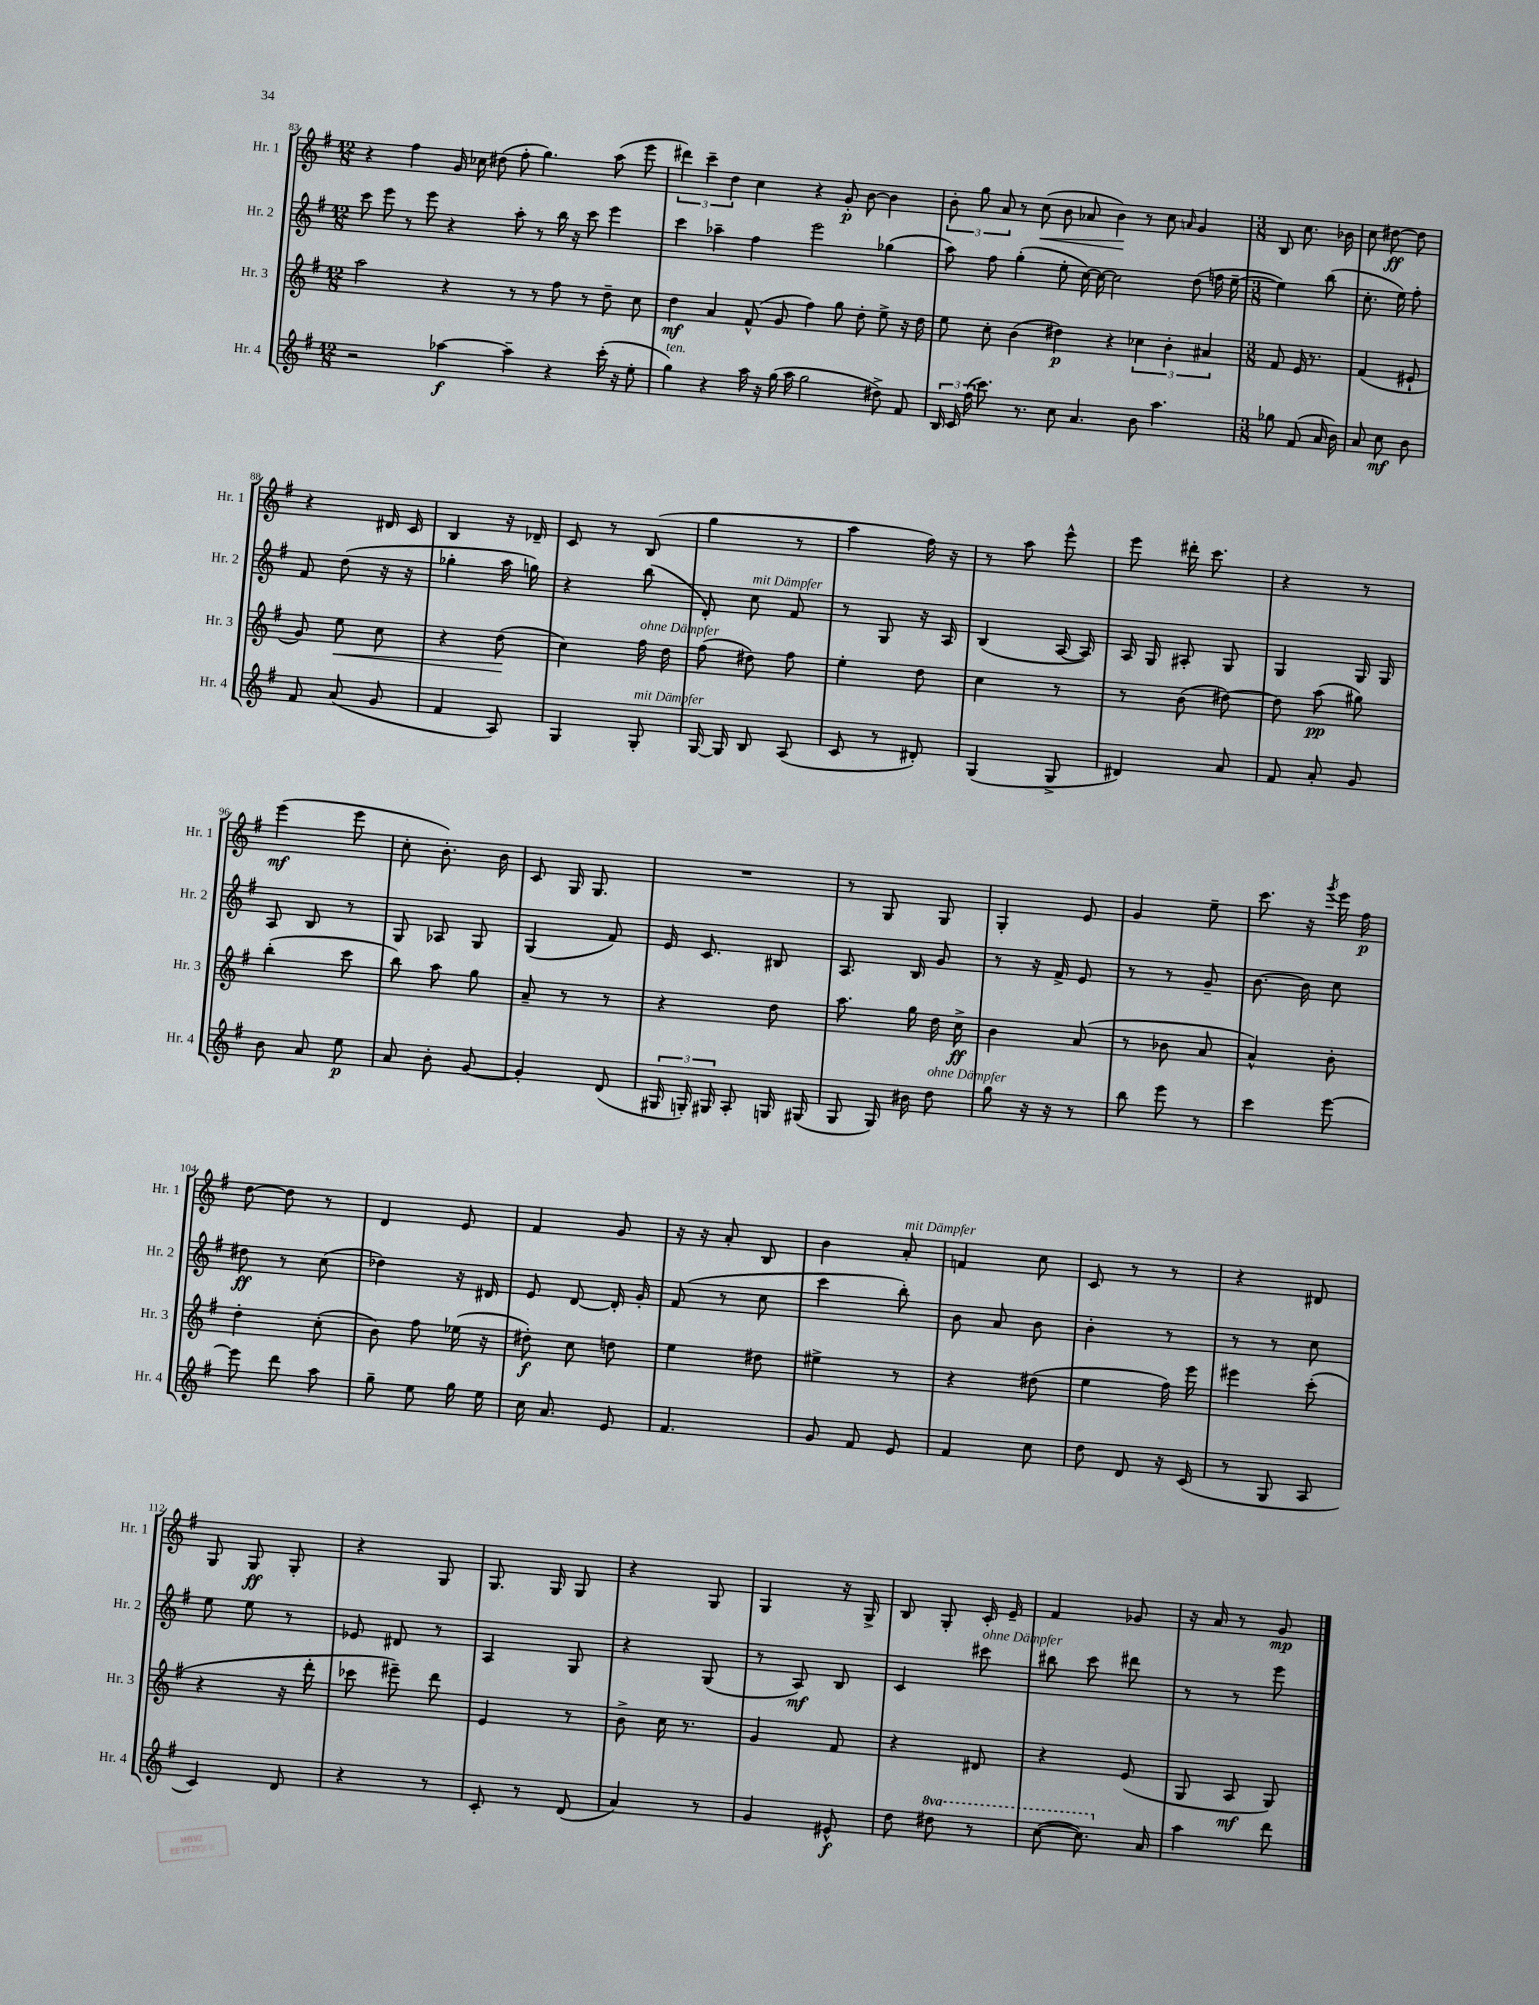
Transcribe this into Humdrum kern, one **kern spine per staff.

**kern	**kern	**kern	**kern
*staff4	*staff3	*staff2	*staff1
*clefG2	*clefG2	*clefG2	*clefG2
*k[f#]	*k[f#]	*k[f#]	*k[f#]
*M12/8	*M12/8	*M12/8	*M12/8
2r	2aa	8ccc	4r
.	.	8eee	.
.	.	8r	4ff#
.	.	8eee	.
[4aa-	4r	4r	16g
.	.	.	16cc-
.	.	.	(8dd#
4aa-~]	8r	8aa'	8ff#'
.	8r	8r	4.gg)
4r	8ff#	16bb	.
.	.	16r	.
.	8r	8ccc	.
(16ccc'	8dd~	4eee	(8aa
16r	.	.	.
8ee'	8cc	.	8eee
=	=	=	=
4gg)	4dd	4ccc	6ddd#)
.	.	.	6ccc~
4r	4a	4aa-~	.
.	.	.	6dd
16aa	(8f#^^	4ff#	4cc
16r	.	.	.
(16gg	8g	.	.
16aa	.	.	.
2gg	4ff#)	2eee	4r
.	8gg	.	8g'
.	8dd'	.	[8b
8dd#^)	8ee^	(4gg-	4b]
8f#	16r	.	.
.	16dd	.	.
=	=	=	=
24B	8ee	8aa)	12b'
24c	.	.	.
(24ff#	.	.	12gg
8.ccc)	8cc'	8ff#	.
.	.	.	12a
.	(4b	(4gg'	8r
8.r	.	.	.
.	.	.	(8cc
8cc	4dd#)	8ee'	8b
4.a	.	[16cc)	8a-
.	.	16cc_	.
.	4r	2cc]	4b)
8b	6cc-	.	8r
4.aa	.	.	8cc
.	6b'	.	.
.	.	.	16qqa
.	.	(8dd	4g
.	6a#	.	.
.	.	16ff	.
.	.	[16ee~	.
=	=	=	=
*M3/8	*M3/8	*M3/8	*M3/8
8gg-	8f#	4ee])	8B
(8f#	16e	.	8.cc
.	8.r	.	.
16a	.	(8bb	.
16b)	.	.	16b-
=	=	=	=
8a	(4f#	8.cc'	8cc
8cc	.	.	[8dd#
.	.	16ee)	.
8b	8e#`	8ff#'	8dd#]
=	=	=	=
8f#	8g)	8f#	4r
(8a	8ee	(8dd	.
8g	8cc	16r	16d#
.	.	16r	16c
=	=	=	=
4f#	4r	4gg-'	4B
8A)	(8dd	16aa	16r
.	.	16gg)	16d-~
=	=	=	=
4G	4cc)	4r	8c
.	.	.	8r
8G'	16ff#	(8bb	(8B
.	16dd	.	.
=	=	=	=
[16G	(8ff#	8d')	4gg
16G]	.	.	.
8B	8dd#)	8cc	.
(8A	8ff#	8f#	8r
=	=	=	=
8c	4ee'	8r	4aa
8r	.	8G	.
8d#')	8dd	16r	16ff#)
.	.	16A	16r
=	=	=	=
(4G	4cc	(4B	8r
.	.	.	8aa
8G^	8r	[16A	8eee^^
.	.	16A])	.
=	=	=	=
4d#)	8r	16A	8eee
.	.	16G	.
.	(8b	8A#'	16ddd#'
.	.	.	8.ccc
8a	[8dd#)	8G	.
=	=	=	=
8f#	8dd#]	4G	4r
8a'	(8aa	.	.
8g	8gg#)	16G	8r
.	.	16G	.
=	=	=	=
8b	(4bb'	8A	(4eee
8a	.	8B	.
8ee	8ccc	8r	8eee
=	=	=	=
8a	8bb)	8G	8cc'
8b'	8aa	8A-	8.b')
[8g	8gg	8G	.
.	.	.	16b
=	=	=	=
4g']	8a~	(4G	8c
.	8r	.	16G
.	.	.	8.G
(8d	8r	8f#)	.
=	=	=	=
24G#	4r	16e	4.r
24G')	.	.	.
.	.	8.c	.
24G#	.	.	.
8A'	.	.	.
16G	8dd	8B#	.
(16G#	.	.	.
=	=	=	=
8G	8.aa	8.A	8r
16G)	.	.	8G
16b#	16gg	16B	.
8dd	16dd	8g	8G
.	16cc^	.	.
=	=	=	=
8gg	4b	8r	4G'
16r	.	16r	.
16r	.	16f#^	.
8r	(8a	8e	8e
=	=	=	=
8bb	8r	8r	4g
8eee	8b-	8r	.
8r	8a	8g~	8ee~
=	=	=	=
4ccc	4a^^)	[8.b	8.ccc
.	.	16b]	16r
.	.	.	8qggg
[8eee	8b'	8cc	16eee
.	.	.	16ff#
=	=	=	=
8eee]	4dd'	8dd#	[8dd
8ddd	.	8r	8dd]
8aa	(8cc'	(8cc	8r
=	=	=	=
8gg~	8b)	4dd-)	4d
8ee	8ff#	.	.
16gg	(16ee-	16r	8e
16ee	16r	16d#	.
=	=	=	=
16cc	8dd#')	8e	4f#
8.a	.	.	.
.	8cc	[8d	.
8e	8dd	16d']	8g
.	.	16g'	.
=	=	=	=
4.f#	4ee	(8f#	16r
.	.	.	16r
.	.	8r	8a'
.	8dd#	8cc	8B
=	=	=	=
8g	4ee#^	4ccc	4b
8f#	.	.	.
8e	8r	8bb')	8a'
=	=	=	=
4f#	4r	8b	4f
.	.	8a	.
8cc	(8dd#	8b	8cc
=	=	=	=
8dd	4ee	4b'	8c
8d	.	.	8r
16r	16ff#)	8r	8r
(16c	16eee	.	.
=	=	=	=
8r	4eee#	8r	4r
8G	.	8r	.
8A	(8ccc'	8cc	8d#
=	=	=	=
4c)	4r	8ee	8G
.	.	8ee	8G
8d	16r	8r	8G'
.	16ddd'	.	.
=	=	=	=
4r	8ccc-	8e-	4r
.	8eee#~)	8d#	.
8r	8ddd	8r	8G
=	=	=	=
8c'	4e	4A	8.G
8r	.	.	.
.	.	.	16G
(8d	8r	8G	8G
=	=	=	=
4a)	8b^	4r	4r
.	16cc	.	.
.	8.r	.	.
8r	.	(8G	8G
=	=	=	=
4g	4g	8r	4G
.	.	8A)	.
8e#^^	8f#	8B	16r
.	.	.	16G^
=	=	=	=
8dd	4r	4c	8B
8ddd#	.	.	8G'
8r	8d#	8ccc#	16c'
.	.	.	16e~
=	=	=	=
([8ccc	4r	8bb#	4f#
8.ccc])	.	8ccc	.
.	(8e	8ddd#	8g-
16a	.	.	.
=	=	=	=
4aa	8G	8r	16r
.	.	.	16a
.	8A	8r	8r
8ddd	8G)	8eee	8g
==	==	==	==
*-	*-	*-	*-
